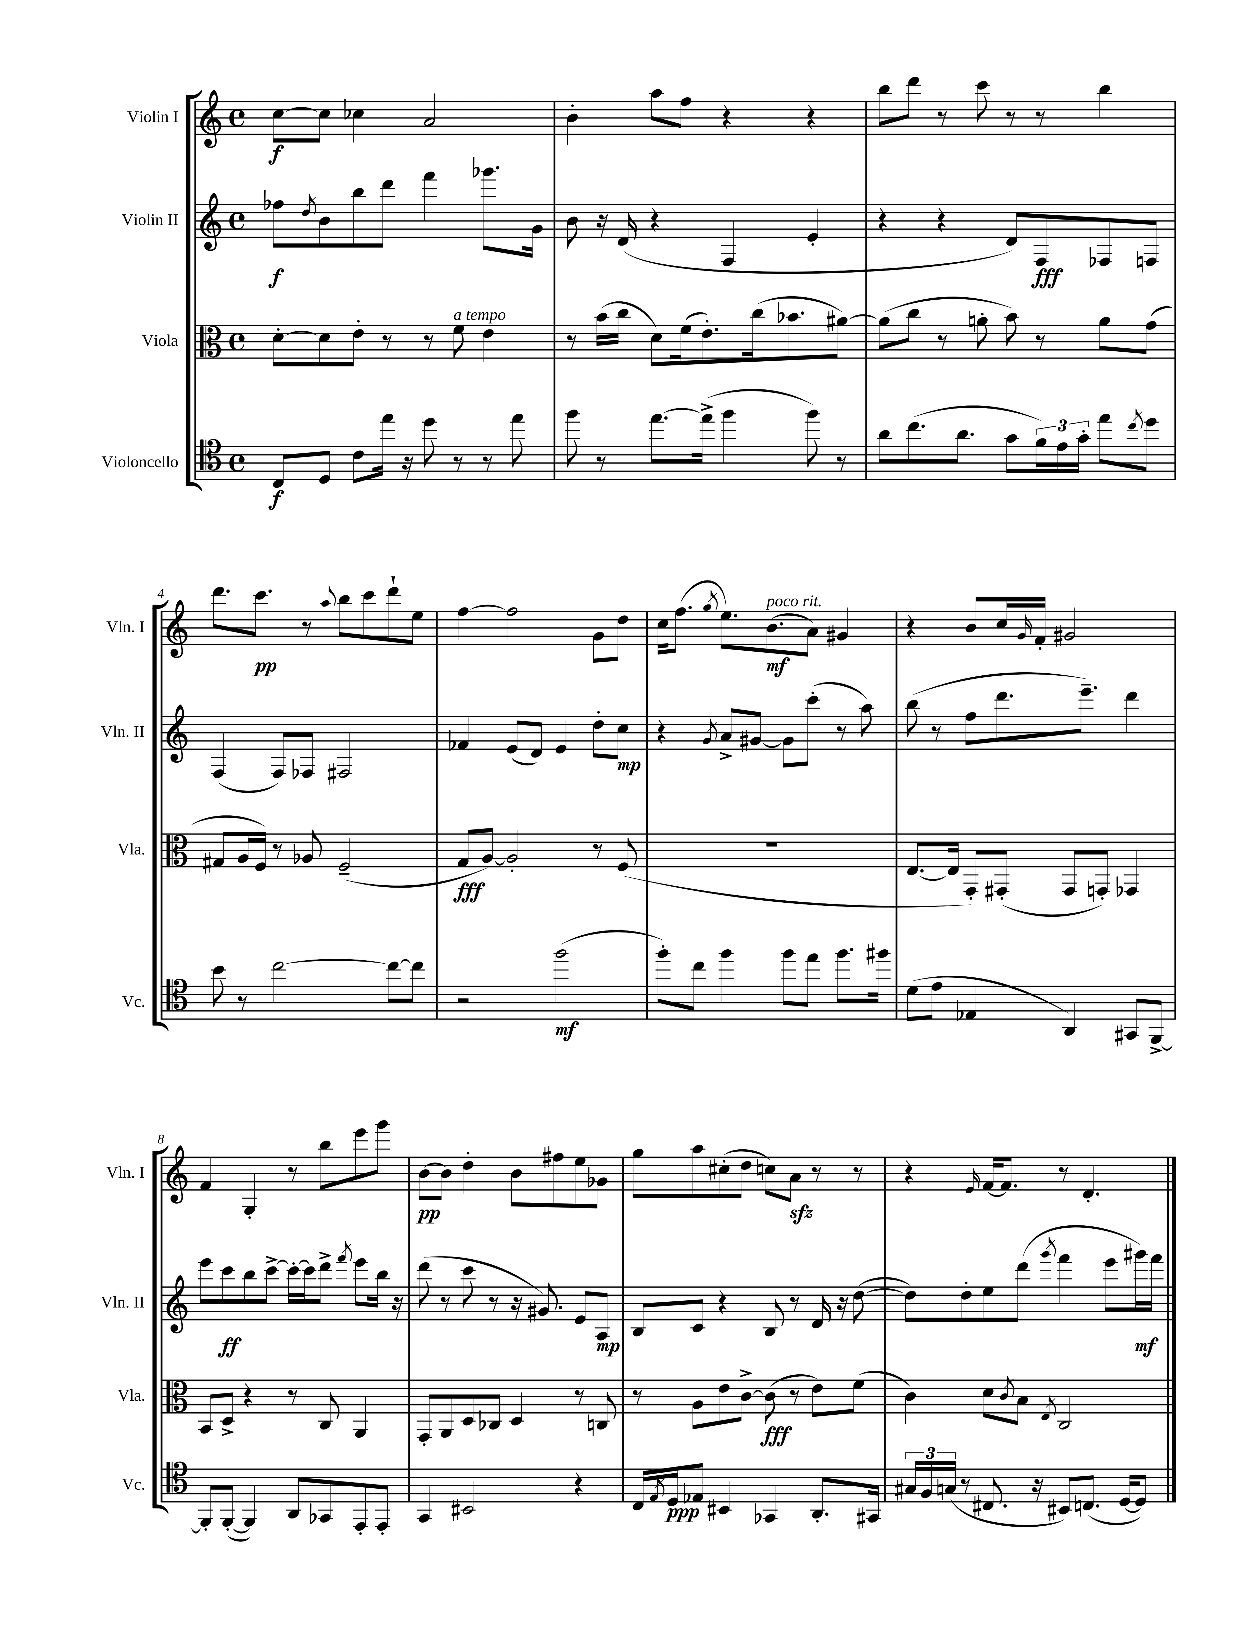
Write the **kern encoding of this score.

**kern	**dynam	**kern	**dynam	**kern	**dynam	**kern	**dynam
*part4	*part4	*part3	*part3	*part2	*part2	*part1	*part1
*staff4	*staff4	*staff3	*staff3	*staff2	*staff2	*staff1	*staff1
*I"Violoncello	*	*I"Viola	*	*I"Violin II	*	*I"Violin I	*
*I'Vc.	*	*I'Vla.	*	*I'Vln. II	*	*I'Vln. I	*
*clefC4	*	*clefC3	*	*clefG2	*	*clefG2	*
*k[]	*	*k[]	*	*k[]	*	*k[]	*
*M4/4	*	*M4/4	*	*M4/4	*	*M4/4	*
*met(c)	*	*met(c)	*	*met(c)	*	*met(c)	*
=1	=1	=1	=1	=1	=1	=1	=1
8C/L	f	[8d'\L	.	8ff-X\L	f	[8cc\L	f
.	.	.	.	8qdd/	.	.	.
8D/J	.	8d\]	.	8b\	.	8cc\J]	.
8c\L	.	8e'\J	.	8bb\	.	4cc-X\	.
16ee\Jk	.	8r	.	8ddd\J	.	.	.
16r	.	.	.	.	.	.	.
8dd\	.	8r	.	4fff\	.	2a/	.
!	!	!LO:TX:a:i:t=a tempo	!	!	!	!	!
8r	.	8f\	.	.	.	.	.
8r	.	4e\	.	8.ggg-X\L	.	.	.
8ee\	.	.	.	.	.	.	.
.	.	.	.	16g\Jk	.	.	.
=2	=2	=2	=2	=2	=2	=2	=2
8ff\	.	8r	.	8b\	.	4b'\	.
8r	.	(16b\LL	.	16r	.	.	.
.	.	16cc\JJ	.	(16d/	.	.	.
[8.ee\L	.	8d\L)	.	4r	.	8aa\L	.
.	.	(16f\k	.	.	.	8ff\J	.
(16ee^\Jk]	.	8.e'\)	.	.	.	.	.
4ff\	.	.	.	4F/	.	4r	.
.	.	(16cc\k	.	.	.	.	.
.	.	8.b-X\	.	.	.	.	.
8ff\)	.	.	.	4e'/	.	4r	.
8r	.	[8a#X\J)	.	.	.	.	.
=3	=3	=3	=3	=3	=3	=3	=3
8a\L	.	(8a#\L]	.	4r	.	8bb\L	.
(8.cc\	.	8cc\J	.	.	.	8ddd\J	.
.	.	8r	.	4r	.	8r	.
8.a\J	.	.	.	.	.	.	.
.	.	8an'\	.	.	.	8ccc\	.
8g\L	.	8b\)	.	8d/L)	.	8r	.
24f\L)	.	8r	.	8F/	fff	8r	.
24e\	.	.	.	.	.	.	.
24g'\JJ	.	.	.	.	.	.	.
8ee\L	.	8a\L	.	8F-X/	.	4bb\	.
8qcc/	.	.	.	.	.	.	.
8dd\J	.	(8g\J	.	8Fn/J	.	.	.
!!LO:LB:g=z
=4	=4	=4	=4	=4	=4	=4	=4
8b\	.	8G#X/L	.	(4F/	.	8.ddd\L	.
8r	.	16A/L	.	.	.	.	.
.	.	16F/JJ)	.	.	.	8.ccc\J	pp
[2cc\	.	8r	.	8F/L)	.	.	.
.	.	8A-X/	.	8F-X/J	.	8r	.
.	.	.	.	.	.	8qqaa/	.
.	.	(2F~/	.	2F#X/	.	8bb\L	.
.	.	.	.	.	.	8ccc\	.
8cc\L_	.	.	.	.	.	8ddd`\	.
8cc\J]	.	.	.	.	.	8ee\J	.
=5	=5	=5	=5	=5	=5	=5	=5
2r	.	8G/L	fff	4f-X/	.	[4ff\	.
.	.	[8A/J)	.	.	.	.	.
.	.	2A'/]	.	(8e/L	.	2ff\]	.
.	.	.	.	8d/J)	.	.	.
(2ff\	mf	.	.	4e/	.	.	.
.	.	8r	.	8dd'\L	.	8g\L	.
.	.	(8F/	.	8cc\J	mp	8dd\J	.
=6	=6	=6	=6	=6	=6	=6	=6
8ff'\L)	.	1r	.	4r	.	16cc\KL	.
.	.	.	.	.	.	(8.ff\J	.
8cc\J	.	.	.	.	.	.	.
.	.	.	.	8qg/	.	8qgg/	.
4ff\	.	.	.	8a^/L	.	8.ee\L)	.
.	.	.	.	[8g#X/J	.	.	.
!	!	!	!	!	!	!LO:TX:a:i:t=poco rit.	!
.	.	.	.	.	.	(8.b\	mf
8ff\L	.	.	.	8g#\L]	.	.	.
8ee\J	.	.	.	(8ccc'\J	.	8a\J)	.
8.ff\L	.	.	.	8r	.	4g#X/	.
.	.	.	.	8aa\)	.	.	.
16ff#X\Jk	.	.	.	.	.	.	.
=7	=7	=7	=7	=7	=7	=7	=7
(8d\L	.	[8.E/L	.	(8bb\	.	4r	.
8e\J	.	.	.	8r	.	.	.
.	.	16E/Jk]	.	.	.	.	.
4E-X/	.	8GG'/L)	.	8ff\L	.	8b/L	.
.	.	(8GG#X'/J	.	8.ddd\	.	16cc/L	.
.	.	.	.	.	.	16qqg/	.
.	.	.	.	.	.	16f'/JJ	.
4AA/)	.	8GG#/L	.	.	.	2g#X/	.
.	.	.	.	8.eee~\J)	.	.	.
.	.	8GGn'/J)	.	.	.	.	.
8GG#X/L	.	4GG-X/	.	4ddd\	.	.	.
[8FF^/J	.	.	.	.	.	.	.
!!LO:LB:g=z
=8	=8	=8	=8	=8	=8	=8	=8
8FF'/L]	.	8BB/L	.	8eee\L	.	4f/	.
([8FF'/J	.	8D^/J	.	8ccc\	ff	.	.
4FF/])	.	4r	.	8bb\	.	4G'/	.
.	.	.	.	[8ccc^\J	.	.	.
8AA/L	.	8r	.	16ccc'\LL_	.	8r	.
.	.	.	.	16ccc\J]	.	.	.
8GG-X/	.	8C/	.	8ddd^\J	.	8bb\L	.
.	.	.	.	8qfff/	.	.	.
8EE'/	.	4AA/	.	8eee\L	.	8eee\	.
8EE'/J	.	.	.	16bb\Jk	.	8ggg\J	.
.	.	.	.	16r	.	.	.
=9	=9	=9	=9	=9	=9	=9	=9
4GG/	.	8GG'/L	.	(8ddd\	.	[8b\L	pp
.	.	8AA/	.	8r	.	8b\J]	.
2BB#X/	.	8D/	.	8ccc\	.	4dd'\	.
.	.	8C-X/J	.	8r	.	.	.
.	.	4D/	.	16r	.	8b\L	.
.	.	.	.	8.g#X/)	.	.	.
.	.	.	.	.	.	8ff#X\	.
4r	.	8r	.	8e/L	.	8ee\	.
.	.	8Cn/	.	8A/J	mp	8g-X\J	.
=10	=10	=10	=10	=10	=10	=10	=10
16C/LL	.	8r	.	8B/L	.	8gg\L	.
8qE/	.	.	.	.	.	.	.
16D/J	ppp	.	.	.	.	.	.
8E-X/J	.	8A\L	.	8c/J	.	8aa\	.
4BB#X/	.	8e\	.	4r	.	(8cc#X'\	.
.	.	[8c^\J	.	.	.	8dd\J	.
4GG-X/	.	(8c\]	fff	8B/	.	8ccn\L)	.
.	.	8r	.	8r	.	8azz\J	.
8.AA'/L	.	8e\L)	.	16d/	.	8r	.
.	.	.	.	16r	.	.	.
.	.	(8f\J	.	([8dd\	.	8r	.
16GG#X/Jk	.	.	.	.	.	.	.
=11	=11	=11	=11	=11	=11	=11	=11
24G#X/LL	.	4c\)	.	8dd\L])	.	4r	.
24F/	.	.	.	.	.	.	.
(24Gn/JJ	.	.	.	.	.	.	.
8r	.	.	.	8dd'\	.	.	.
.	.	.	.	.	.	16qqe/	.
8.C#X/	.	8d\L	.	8ee\	.	[16f/KL	.
.	.	.	.	.	.	8.f/J]	.
.	.	8qc/	.	.	.	.	.
.	.	8B\J	.	(8ddd\J	.	.	.
16r	.	.	.	.	.	.	.
.	.	8qE/	.	8qggg/	.	.	.
8BB#X/L)	.	2C/	.	4fff\	.	8r	.
(8.Cn/J	.	.	.	.	.	4.d'/	.
.	.	.	.	8eee\L	.	.	.
[16D/KL	.	.	.	.	.	.	.
8D/J])	.	.	.	16ggg#X\L)	mf	.	.
.	.	.	.	16fff\JJ	.	.	.
==	==	==	==	==	==	==	==
*-	*-	*-	*-	*-	*-	*-	*-
